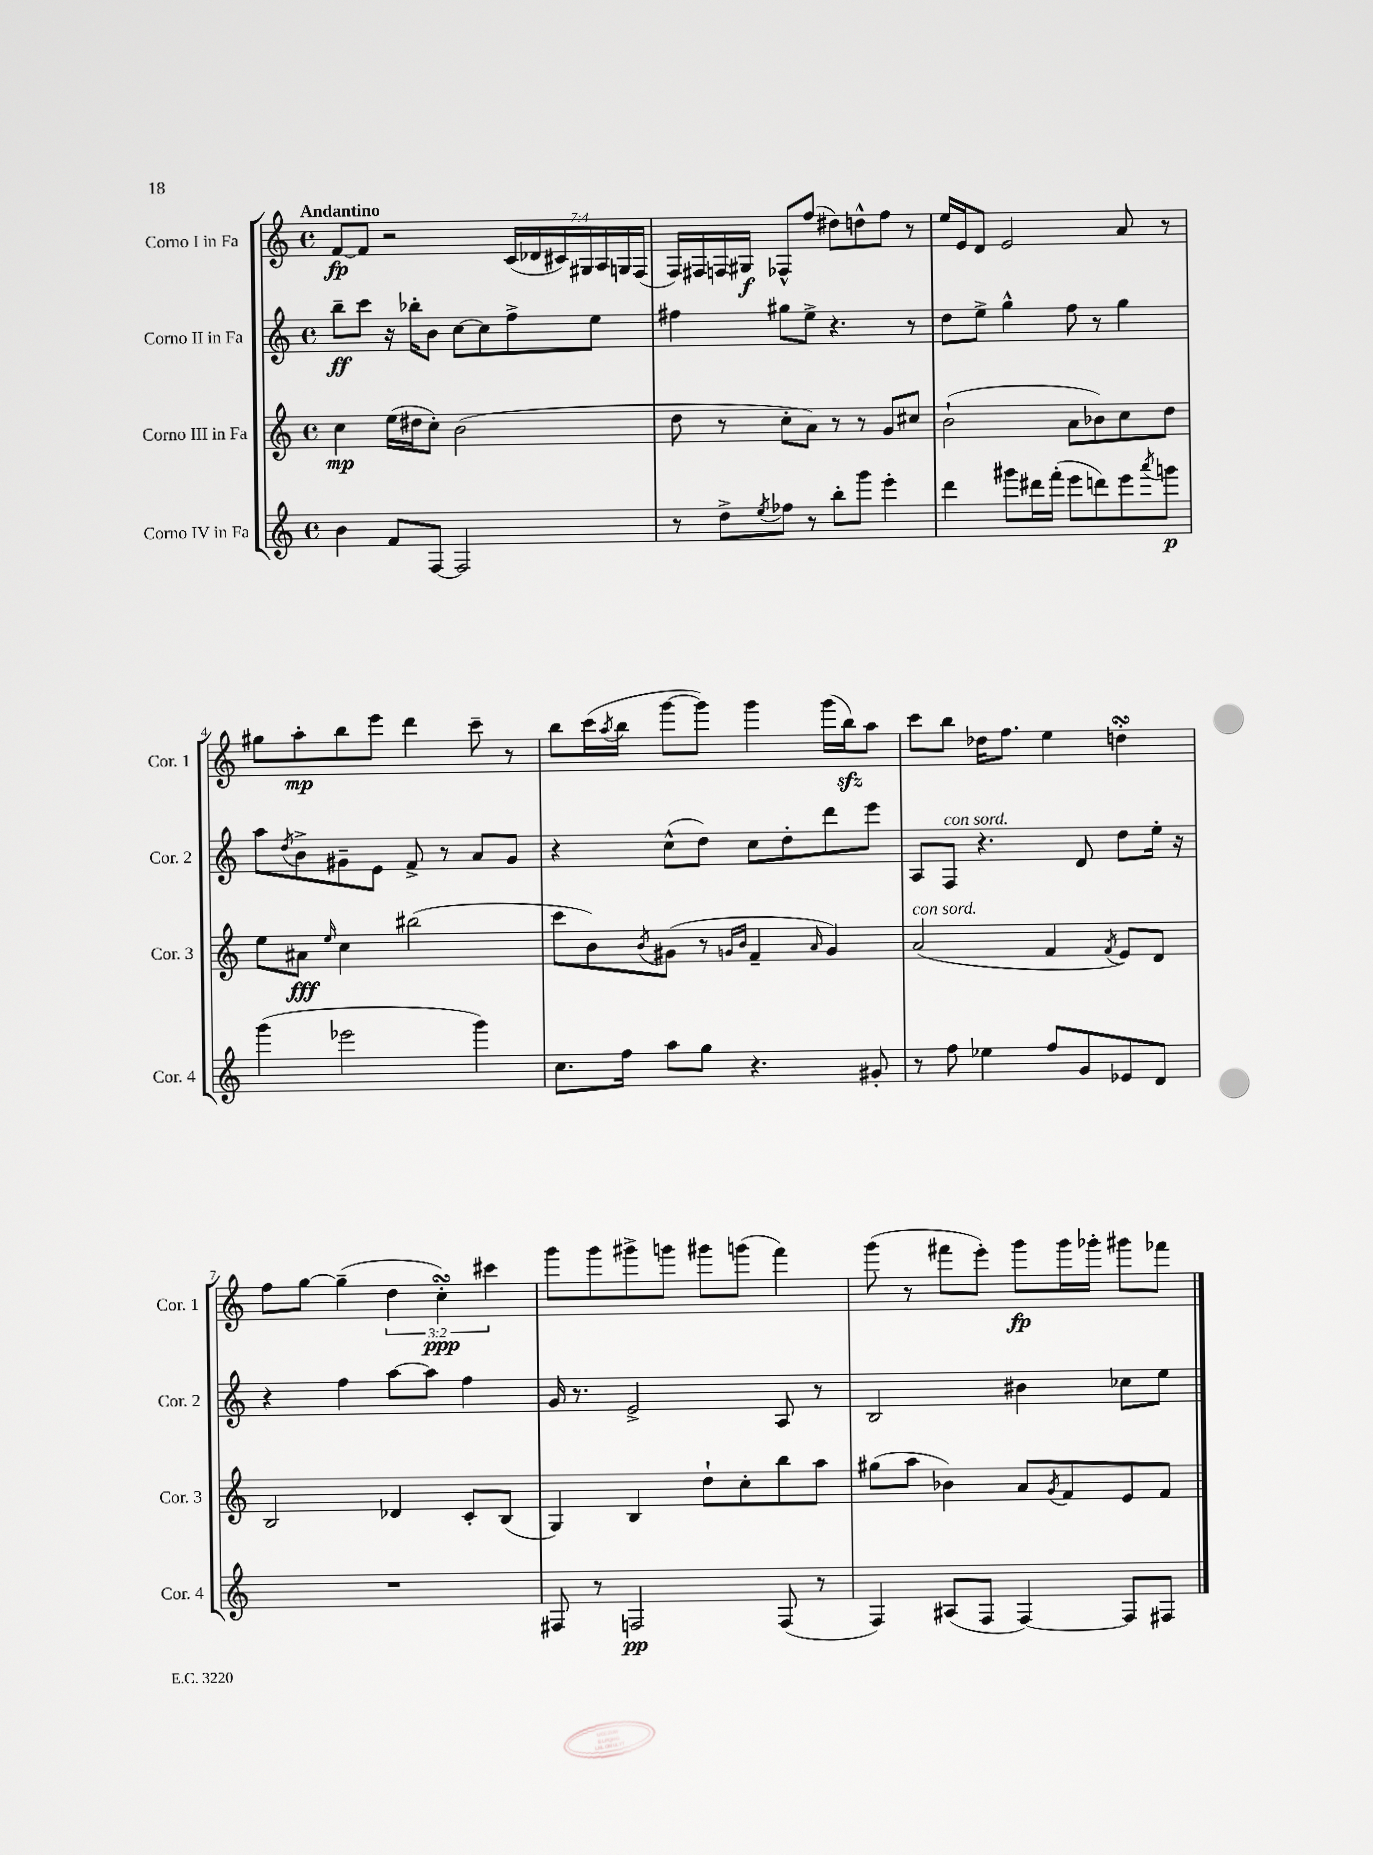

**kern	**kern	**kern	**kern
*staff4	*staff3	*staff2	*staff1
*clefG2	*clefG2	*clefG2	*clefG2
*k[]	*k[]	*k[]	*k[]
*M4/4	*M4/4	*M4/4	*M4/4
*met(c)	*met(c)	*met(c)	*met(c)
4b	4cc	8bb~	[8f
.	.	8ccc	8f]
8f	(16ee	16r	2r
.	16dd#	16bb-'	.
[8F	8cc')	8b	.
2F]	(2b	[8cc	.
.	.	8cc]	.
.	.	8ff^	(28c
.	.	.	28d-
.	.	.	28c#)
.	.	.	28G#
.	.	8ee	.
.	.	.	28A
.	.	.	28G
.	.	.	(28F
=	=	=	=
8r	8dd	4ff#	16F)
.	.	.	16F#
8dd^	8r	.	16F
.	.	.	16G#
8qee	.	.	.
8ff-	8cc'	8gg#	8F-^^
8r	8a)	8ee^	(8ff
8bb'	8r	4.r	8dd#)
8ggg	8r	.	8dd^^
4eee'	8g	.	8ff
.	8cc#	8r	8r
=	=	=	=
4ddd	(2b`	8dd	16ee
.	.	.	16e
.	.	8ee^	8d
8ggg#	.	4gg^^	2e
16ddd#	.	.	.
(16fff'	.	.	.
8eee	8a	8ff	.
8ddd)	8b-)	8r	.
8eee	8cc	4gg	8a
8qaaa	.	.	.
8ggg	8dd	.	8r
=	=	=	=
(4ggg	8ee	8aa	8gg#
.	.	8qdd	.
.	8a#	8b^	8aa'
.	16qqee	.	.
2eee-	4cc	8g#~	8bb
.	.	8e	8eee
.	(2bb#	8f^	4ddd
.	.	8r	.
4ggg)	.	8a	8ccc~
.	.	8g#	8r
=	=	=	=
8.cc	8ccc	4r	8bb
.	8b)	.	(16ccc
.	.	.	8qaa
16ff	.	.	16bb
.	8qb	.	.
8aa	(8g#	(8cc^^	[8ggg
8gg	8r	8dd)	8ggg])
.	16qqg	.	.
.	16qqb	.	.
4.r	4f~	8cc	4ggg
.	.	8dd'	.
.	16qqa	.	.
.	4g)	8ddd	(16ggg
.	.	.	16bb)
8g#'	.	8eee	8aa
=	=	=	=
8r	(2a	8A	8ccc
8ff	.	8F	8bb
4ee-	.	4.r	16dd-
.	.	.	8.ff
8ff	4f	.	4ee
8g	.	8d	.
.	8qf	.	.
8e-	8e)	8dd	4dd'
8d	8d	16ee'	.
.	.	16r	.
=	=	=	=
1r	2B	4r	8ff
.	.	.	[8gg
.	.	4ff	(4gg~]
.	4d-	[8aa	6dd
.	.	8aa]	.
.	.	.	6cc')
.	8c'	4ff	.
.	.	.	6ccc#
.	(8B	.	.
=	=	=	=
8F#	4G)	16g	8ggg
.	.	8.r	.
8r	.	.	8ggg
2F	4B	2e^	8ggg#^
.	.	.	8ggg
.	8dd`	.	8ggg#
.	8cc'	.	(8ggg
(8F	8bb	8A	4fff)
8r	8aa	8r	.
=	=	=	=
4F)	(8gg#	2B	(8ggg
.	8aa	.	8r
(8A#	4b-)	.	8fff#
8F	.	.	8eee')
[4F)	8a	4b#	8ggg
.	8qg	.	.
.	8f	.	16ggg
.	.	.	16ggg-'
8F]	8e	8cc-	8ggg#
8F#	8f	8ee	8fff-
==	==	==	==
*-	*-	*-	*-
